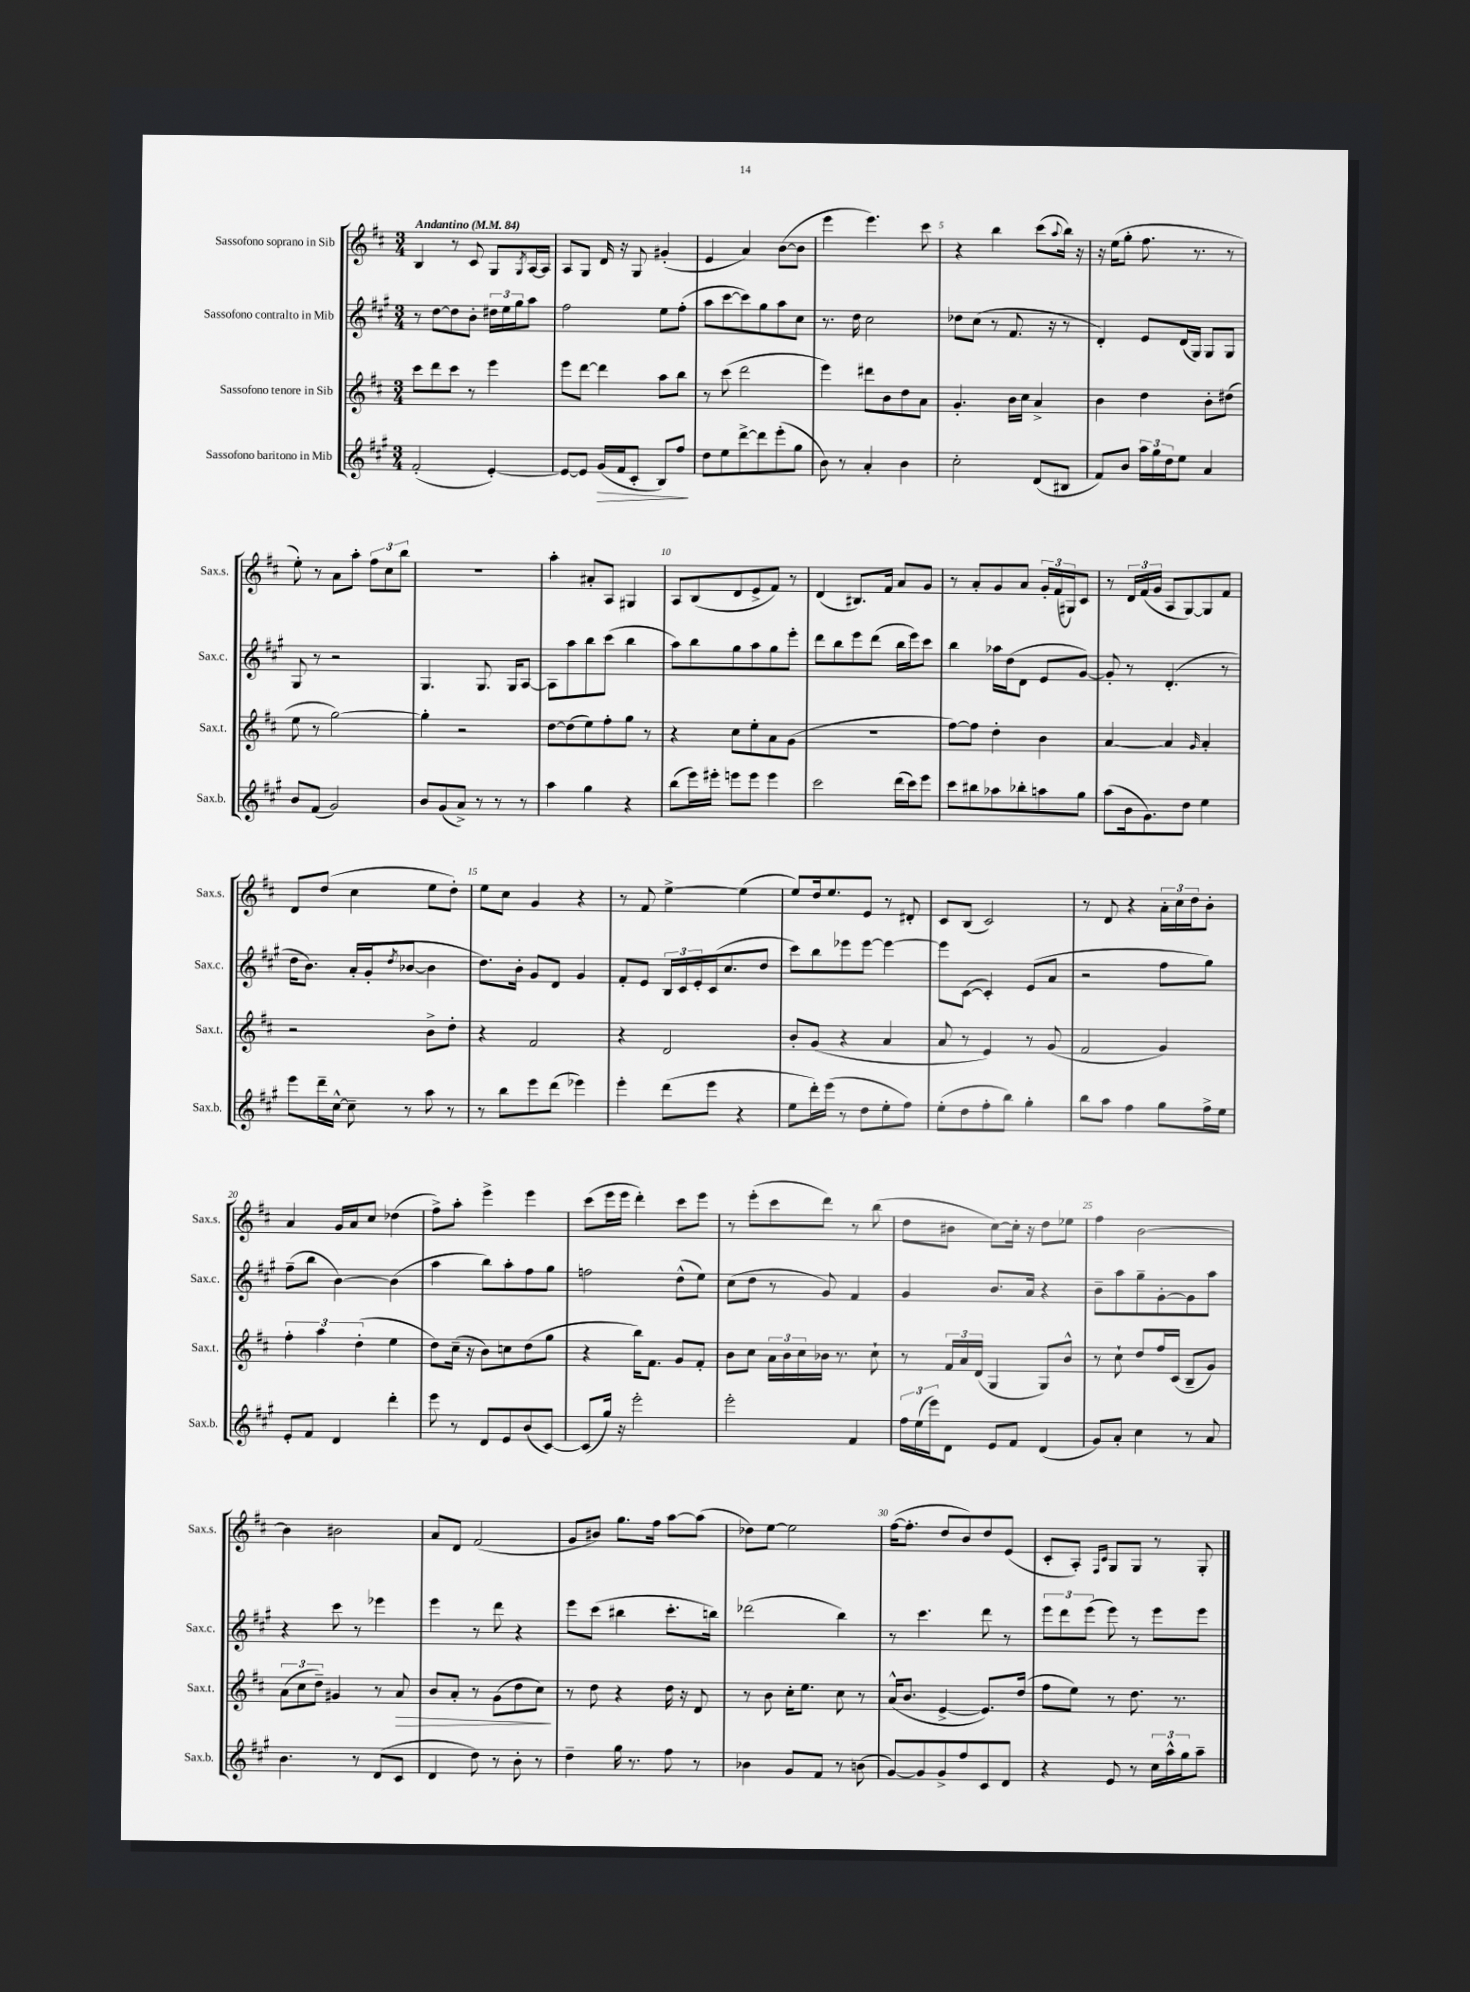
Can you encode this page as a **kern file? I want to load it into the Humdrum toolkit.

**kern	**kern	**kern	**kern
*staff4	*staff3	*staff2	*staff1
*clefG2	*clefG2	*clefG2	*clefG2
*k[f#c#g#]	*k[f#c#]	*k[f#c#g#]	*k[f#c#]
*M3/4	*M3/4	*M3/4	*M3/4
*MM84	*MM84	*MM84	*MM84
(2f#'/	8ccc#\L	8r	4B/
.	8ddd\	[8dd\L	.
.	8ccc#\J	8dd\]	8r
.	8r	8b'\J	8c#/
[4e'/)	4eee\	24dd#\LL	8G/L
.	.	24ee\	.
.	.	24gg#\J	.
.	.	.	8qG/
.	.	8aa\J	[16A/L
.	.	.	16A/]JJ
=	=	=	=
8e/_L	8eee\L	2ff#\	8A/L
8e/]J	[8ddd\J	.	8G/J
(16g#/LL	4ddd\]	.	16d/
16f#/J	.	.	16r
8c#'/J	.	.	8G/
8B/L)	8aa\L	8ee\L	(4g#'/
8ff#/J	8bb\J	(8ff#'\J	.
=	=	=	=
8dd\L	8r	8aa\L	4e/
8ee\	(8ccc#\	[8ccc#\	.
[8ddd^\	2ddd\	8ccc#\])	4a/)
8ddd\]	.	8gg#\	.
(8eee'\	.	8aa\	([8b\L
8gg#\J	.	8cc#\J	8b\]J
=	=	=	=
8b\)	4eee\)	8.r	4eee\
8r	.	.	.
.	.	16dd\	.
4a'/	8ddd#\L	2cc#\	4.eee\)
.	8b\	.	.
4b\	8dd\	.	.
.	8a\J	.	8ccc#\
=	=	=	=
2cc#'\	4.g'/	8dd-\L	4r
.	.	(8cc#\J	.
.	.	8r	4bb\
.	16b\LL	8.f#/	.
.	16cc#\JJ	.	.
(8d/L	4a^/	.	(8ccc#\L
.	.	16r	.
.	.	.	8qqaa/
8B#/J	.	8r	16bb\Jk)
.	.	.	16r
=	=	=	=
8f#/L)	4b\	4d'/)	16r
.	.	.	(16ee\LK
8b/J	.	.	8gg'\J
24aa\LL	4dd\	8e/L	8.ff#\
24gg#\	.	.	.
24dd\J	.	.	.
8ee\J	.	(16d/L	.
.	.	16G#/JJ)	8.r
4a/	8b'\L	8G#/L	.
.	(8dd#\J	8G#/J	8r
=	=	=	=
8b/L	8ee\	8G#/	8ee'\)
(8f#/J	8r	8r	8r
2g#/)	[2gg\)	2r	8a\L
.	.	.	8aa'\J
.	.	.	12ff#\L
.	.	.	12cc#\
.	.	.	12bb\J
=	=	=	=
8b/L	4gg'\]	4.G#/	2.r
(8g#/	.	.	.
8a^/J)	2r	.	.
8r	.	8.G#/	.
8r	.	.	.
.	.	16G#/LK	.
8r	.	[8A/J	.
=	=	=	=
4aa\	[8dd\L	8A\]L	4aa'\
.	(8dd\]	8aa\	.
4gg#\	8ee\)	8bb\	8a#'/L
.	8ff#'\	(8ccc#\J	8A/J
4r	8gg\J	4bb\	4G#/
.	8r	.	.
=	=	=	=
(8bb\L	4r	8aa\L)	8A/L
16eee\L)	.	8bb\	(8B/
16eee#'\JJ	.	.	.
8eee\L	8cc#\L	8gg#\	8d/
8eee\J	8ee'\	8aa\	8e^/
4eee\	8a\	8gg#\	8f#/J)
.	(8g\J	8eee'\J	8r
=	=	=	=
2ccc#\	2.r	8ddd\L	(4d/
.	.	8bb\	.
.	.	8eee\	8.B#/L)
.	.	(8ddd\J	.
.	.	.	16f#/Jk
(16ddd\LL	.	16bb\LL	8a/L
16ccc#\J)	.	16eee\J)	.
8eee\J	.	8ccc#\J	8g/J
=	=	=	=
8ccc#\L	[8ff#\L)	4bb\	8r
8bb#\	8ff#\]J	.	8a'/L
8aa-\	4dd'\	16aa-\LL	8g/
.	.	(16dd\J	.
8bb-'\	.	8d\J	8a/J
8aa\	4b\	8e/L	24g'/LL
.	.	.	(24f#/
.	.	.	24G#/J)
8gg#\J	.	[8g#/J)	8c#/J
=	=	=	=
(8aa\L	[4a/	8g#'/]	8r
16b\k	.	8r	24d/LL
.	.	.	(24f#/
8.g#\)	.	.	.
.	.	.	24g/JJ
.	4a/]	(4.d'/	8A/L
8dd\J	.	.	[8G/)
.	16qqg/	.	.
4ee\	4a'/	.	8G/]
.	.	8r	8f#/J
=	=	=	=
8eee\L	2r	16dd\LK	8d/L
.	.	8.b\J)	.
16ddd~\L	.	.	(8dd/J
[16cc#^^\JJ	.	.	.
8cc#~\]	.	16a'/LL	4cc#\
.	.	(16g#'/J	.
.	.	8qdd/	.
8r	.	[8b-/J	.
8aa\	8b^\L	4b-\]	8ee\L
8r	8dd'\J	.	8dd'\J)
=	=	=	=
8r	4r	8.dd\L)	8ee\L
8bb\L	.	.	8cc#\J
.	.	16b'\Jk	.
8eee\	2f#/	8g#/L	4g/
(8ddd\J	.	8d/J	.
4eee-\)	.	4g#/	4r
=	=	=	=
4eee'\	4r	8f#'/L	8r
.	.	8e/J	8f#/
(8ddd\L	2d/	24B/LL	[4ee^\
.	.	24c#/	.
.	.	24e'/	.
8eee\J	.	(16c#/J	.
.	.	8.cc#/	.
4r	.	.	(4ee\]
.	.	8dd/J	.
=	=	=	=
8ee\L	8b'/L	8ccc#\L)	8ee/L)
16ddd'\L)	(8g/J	8bb\	16dd/k
(16eee\JJ	.	.	8.ee/
8r	4r	8eee-\	.
8dd\L	.	[8eee-\J	8e/J
8ee'\	4a/	4eee-\_	8r
8ff#\J)	.	.	8d#'/
=	=	=	=
(8ee'\L	8a/	8eee-\]L	8c#/L
8dd\	8r	([8c#\J	(8B/J
8ff#'\	4e/)	4c#'/])	2c#/)
8bb\J)	.	.	.
4gg#'\	8r	(8e/L	.
.	(8g/	8a/J	.
=	=	=	=
8bb\L	2f#/	2r	8r
8aa\J	.	.	8d/
4ff#\	.	.	4r
8gg#\L	4g/)	8ff#\L	24a'\LL
.	.	.	24cc#\
.	.	.	24dd\J
16ff#^\L	.	8gg#\J)	8b'\J
16ee\JJ	.	.	.
=	=	=	=
8e'/L	6ff#'\	(8ff#~\L	4a/
8f#/J	.	8bb\J	.
.	6aa\	.	.
4d/	.	[4b\)	16g/LL
.	.	.	16a/J
.	(6dd'\	.	.
.	.	.	8cc#/J
4ddd'\	4ee\	(4b\]	(4dd-\
=	=	=	=
8eee\	8dd\L)	4aa\	8ff#^\L)
8r	(16cc#~\Jk	.	8aa'\J
.	16r	.	.
8d/L	8b\L)	8bb\L)	4eee^\
8e/	8cc\	8aa'\	.
(8b/	(8dd\	8ff#\	4eee\
[8c#/J)	8gg\J	8gg#\J	.
=	=	=	=
(8c#/]L	4r	2ff\	(8ccc#\L
16gg#/Jk)	.	.	16eee\L
16r	.	.	16eee\JJ
2eee'\	16bb\LK)	.	4ddd'\)
.	8.f#\J	.	.
.	8g/L	(8dd^^\L	8ccc#\L
.	8f#'/J	8ee\J)	8eee\J
=	=	=	=
2eee'\	8b\L	(8cc#\L	8r
.	8cc#\J	8dd\J	(8eee'\L
.	24a\LL	8r	8ccc#\
.	24b\	.	.
.	24cc#\	.	.
.	16b-\JJ	8g#/)	8ddd\J)
.	8.r	.	.
4f#/	.	4f#/	8r
.	8cc#`\	.	(8bb\
=	=	=	=
24ff#\LL	8r	4g#/	8dd\L
(24ee\	.	.	.
24eee\J)	.	.	.
8d\J	24f#/LL	.	8b#\J
.	24a/	.	.
.	(24d/JJ	.	.
8e/L	4G/	8.b/L	[8cc#\L)
8f#/J	.	.	16cc#'\]Jk
.	.	16a/Jk	16r
(4d/	8G/L)	4r	8dd\L
.	8b^^/J	.	8ee-\J
=	=	=	=
8g#/L)	8r	8b~\L	4ff#\
8a'/J	8cc#`\	8aa\	.
4cc#\	8dd/L	8gg#~\	[2b\
.	16ff#/L	[8g#'\	.
.	(16c#/JJ	.	.
8r	8B~/L	8g#\]	.
8a/	8g/J)	8aa\J	.
=	=	=	=
4.b\	(12a\L	4r	4b\]
.	12cc#\	.	.
.	12dd~\J)	.	.
.	4g#/	8ccc#\	2b#\
8r	.	8r	.
(8d/L	8r	4eee-\	.
8c#/J	8a/	.	.
=	=	=	=
4d/	8b/L	4eee\	8a/L
.	8a'/J	.	8d/J
8dd\)	8r	8r	(2f#/
8r	(8g\L	8ddd\	.
8b'\	8dd\	4r	.
8r	8cc#\J)	.	.
=	=	=	=
4dd~\	8r	8eee\L	8g/L
.	8dd\	(8ccc#\J	8b#/J)
16gg#\	4r	4bb#\	8.gg\L
8.r	.	.	.
.	.	.	16ff#\Jk
8ff#\	16dd\	8.ccc#'\L	[8aa\L
.	16r	.	.
8r	8d/	.	(8aa\]J
.	.	16bb\Jk)	.
=	=	=	=
4b-\	8r	(2ddd-\	8dd-\L)
.	8b\	.	[8ee\J
8g#/L	16cc#'\LK	.	2ee\]
.	8.ee\J	.	.
8f#/J	.	.	.
8r	8cc#\	4bb\)	.
(8b\	8r	.	.
=	=	=	=
[8g#/L)	(16a^^/LK	8r	([16ff#\LK
.	8.b/J	.	8.ff#'\]J
8g#/]	.	4.ccc#\	.
8g#^/	[4e^/	.	8dd/L
8ff#/	.	.	8b/)
8c#/	8.e/]L)	8ddd\	8dd/
8d/J	.	8r	(8e/J
.	(16dd/Jk	.	.
=	=	=	=
4r	8ff#\L	12eee\L	8c#'/L
.	.	12ddd\	.
.	8ee\J)	.	8A'/J)
.	.	(12eee\J	.
.	.	.	16qqF#/LL
.	.	.	16qqc#/JJ
8e/	8r	8eee\)	8G/L
8r	8.dd\	8r	8G/J
24cc#\LL	.	8eee\L	8r
24aa^^\	.	.	.
.	8.r	.	.
24gg#\J	.	.	.
8aa~\J	.	8eee\J	8G'/
==	==	==	==
*-	*-	*-	*-
